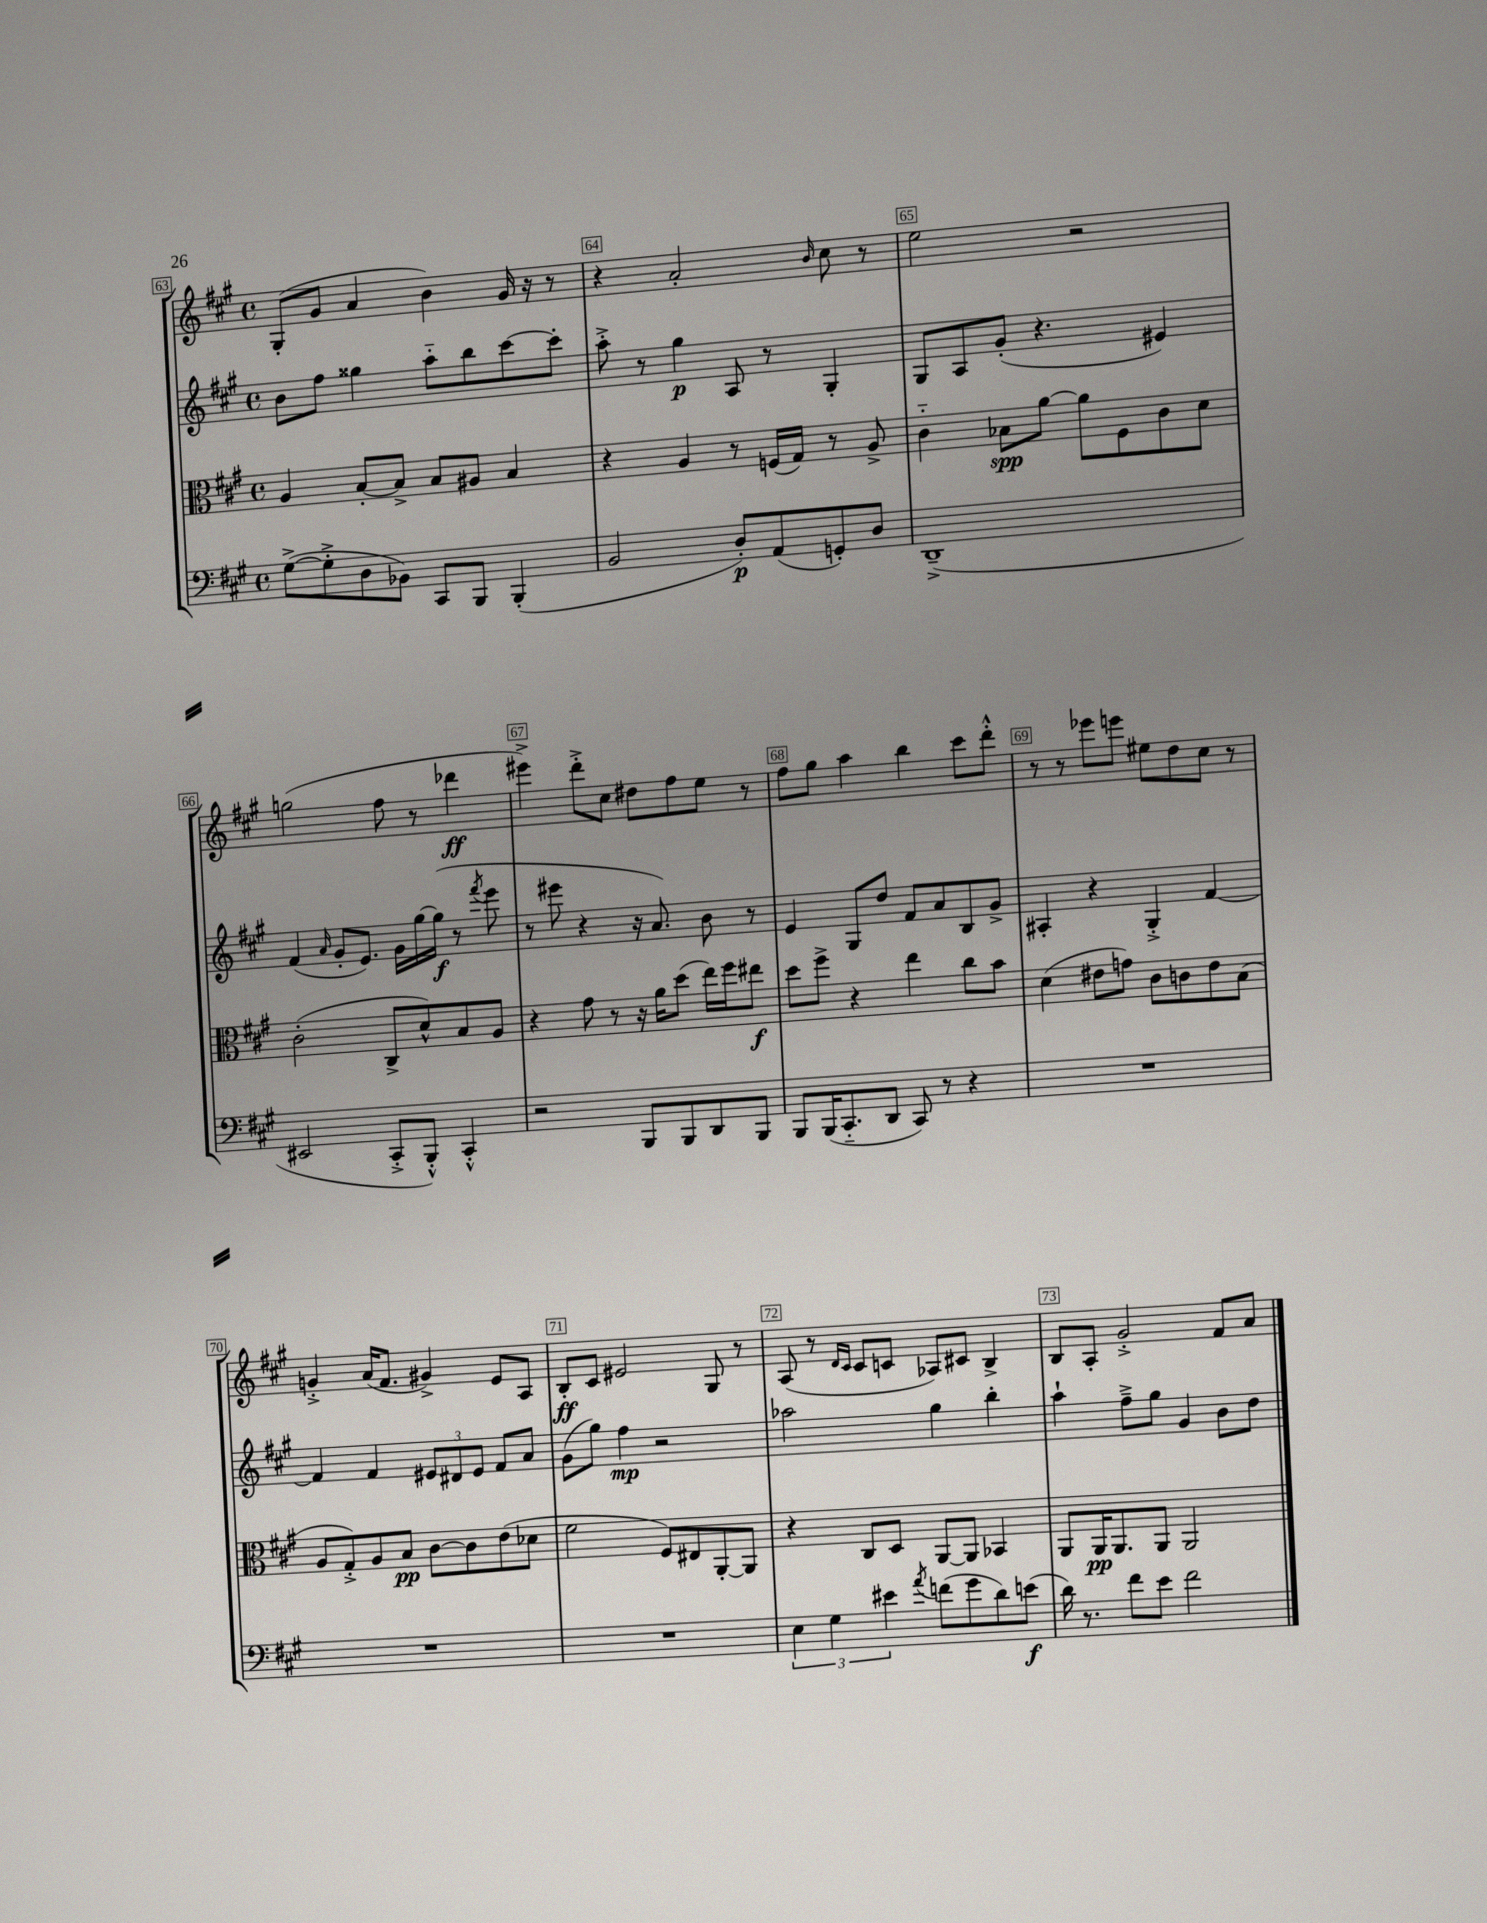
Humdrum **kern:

**kern	**kern	**kern	**kern
*staff4	*staff3	*staff2	*staff1
*clefF4	*clefC3	*clefG2	*clefG2
*k[f#c#g#]	*k[f#c#g#]	*k[f#c#g#]	*k[f#c#g#]
*M4/4	*M4/4	*M4/4	*M4/4
*met(c)	*met(c)	*met(c)	*met(c)
([8G#^	4A	8b	(8G#'
8G#'^]	.	8ff#	8g#
8D	[8B'	4gg##	4a
8BB-)	8B^]	.	.
8CC#	8B	8aa'~	4b)
8BBB	8A#	8bb	.
(4BBB'	4B	[8ccc#	16g#
.	.	.	16r
.	.	8ccc#']	8r
=	=	=	=
2BB	4r	8aa'^	4r
.	.	8r	.
.	4A	4gg#	2a'
8D')	8r	8A	.
(8AA	(16F	8r	.
.	16G#)	.	.
.	.	.	16qqb
8GG')	8r	4G#'	8cc#
8D	8A^	.	8r
=	=	=	=
(1DD~^	4c#'~	8G#	2ee
.	.	8A	.
.	8B-	(8g#'	.
.	[8a	4.r	.
.	8a]	.	2r
.	8F#	.	.
.	8c#	4e#)	.
.	8d	.	.
=	=	=	=
2EE#	(2c#'	(4f#	(2gg
.	.	16qqa	.
.	.	8g#'	.
.	.	8.e)	.
8CC#'^	8C#^	.	8ff#
.	.	16g#	.
8BBB'^^)	8d^^)	[16gg#	8r
.	.	(16gg#]	.
4CC#'^^	8B	8r	4ddd-
.	.	8qfff#	.
.	8A	8eee	.
=	=	=	=
2r	4r	8r	4eee#^)
.	.	8eee#	.
.	8g#	4r	8ddd'^
.	8r	.	8cc#
8BBB	16r	16r	8dd#
.	16a	8.a)	.
8BBB	(8dd	.	8ff#
8DD	16ee)	8b	8ee
.	16ff#	.	.
8BBB	8ee#	8r	8r
=	=	=	=
8BBB	8dd	4e	8ff#
(16BBB	8ff#^	.	8gg#
8.CC#'~	.	.	.
.	4r	8G#	4aa
8DD	.	8dd	.
8CC#)	4ee	8f#	4bb
8r	.	8a	.
4r	8cc#	8B	8ccc#
.	8b	8g#^	8ddd'^^
=	=	=	=
1r	(4d	4A#'	8r
.	.	.	8r
.	8e#	4r	8eee-
.	8g)	.	8eee
.	8c#	4G#'^	8ee#
.	8c	.	8dd
.	8e#	[4f#	8cc#
.	(8B	.	8r
=	=	=	=
1r	8A	4f#]	4g'^
.	8G#'^)	.	.
.	8A	4f#	(16a
.	.	.	8.f#
.	8B	.	.
.	[8c#	12e#	4g#^)
.	.	12d#	.
.	8c#]	.	.
.	.	12e#	.
.	(8e	8f#	8e
.	8d-	8a	8A
=	=	=	=
1r	2f#	(8g#	8B'
.	.	8gg#)	8c#
.	.	4ff#	2e#
.	8F#)	2r	.
.	8E#	.	.
.	[8AA'	.	8G#
.	8AA]	.	8r
=	=	=	=
6E	4r	2aa-	(8A
.	.	.	8r
6G#	.	.	.
.	.	.	16qqd
.	.	.	16qqc#
.	8C#	.	8c#
6e#	.	.	.
.	8D	.	8c
8qa	.	.	.
(8f	[8AA	4gg#	8A-)
8g#	8AA]	.	8c#
8d)	4BB-	4bb'	4B^
(8e	.	.	.
=	=	=	=
16d)	8AA	4aa`	8B
8.r	.	.	.
.	16AA	.	8A'
.	8.AA	.	.
8f#	.	8ff#~^	2g#'^
8e	8AA	8gg#	.
2f#	2AA	4g#	.
.	.	8b	8f#
.	.	8dd	8a
==	==	==	==
*-	*-	*-	*-
